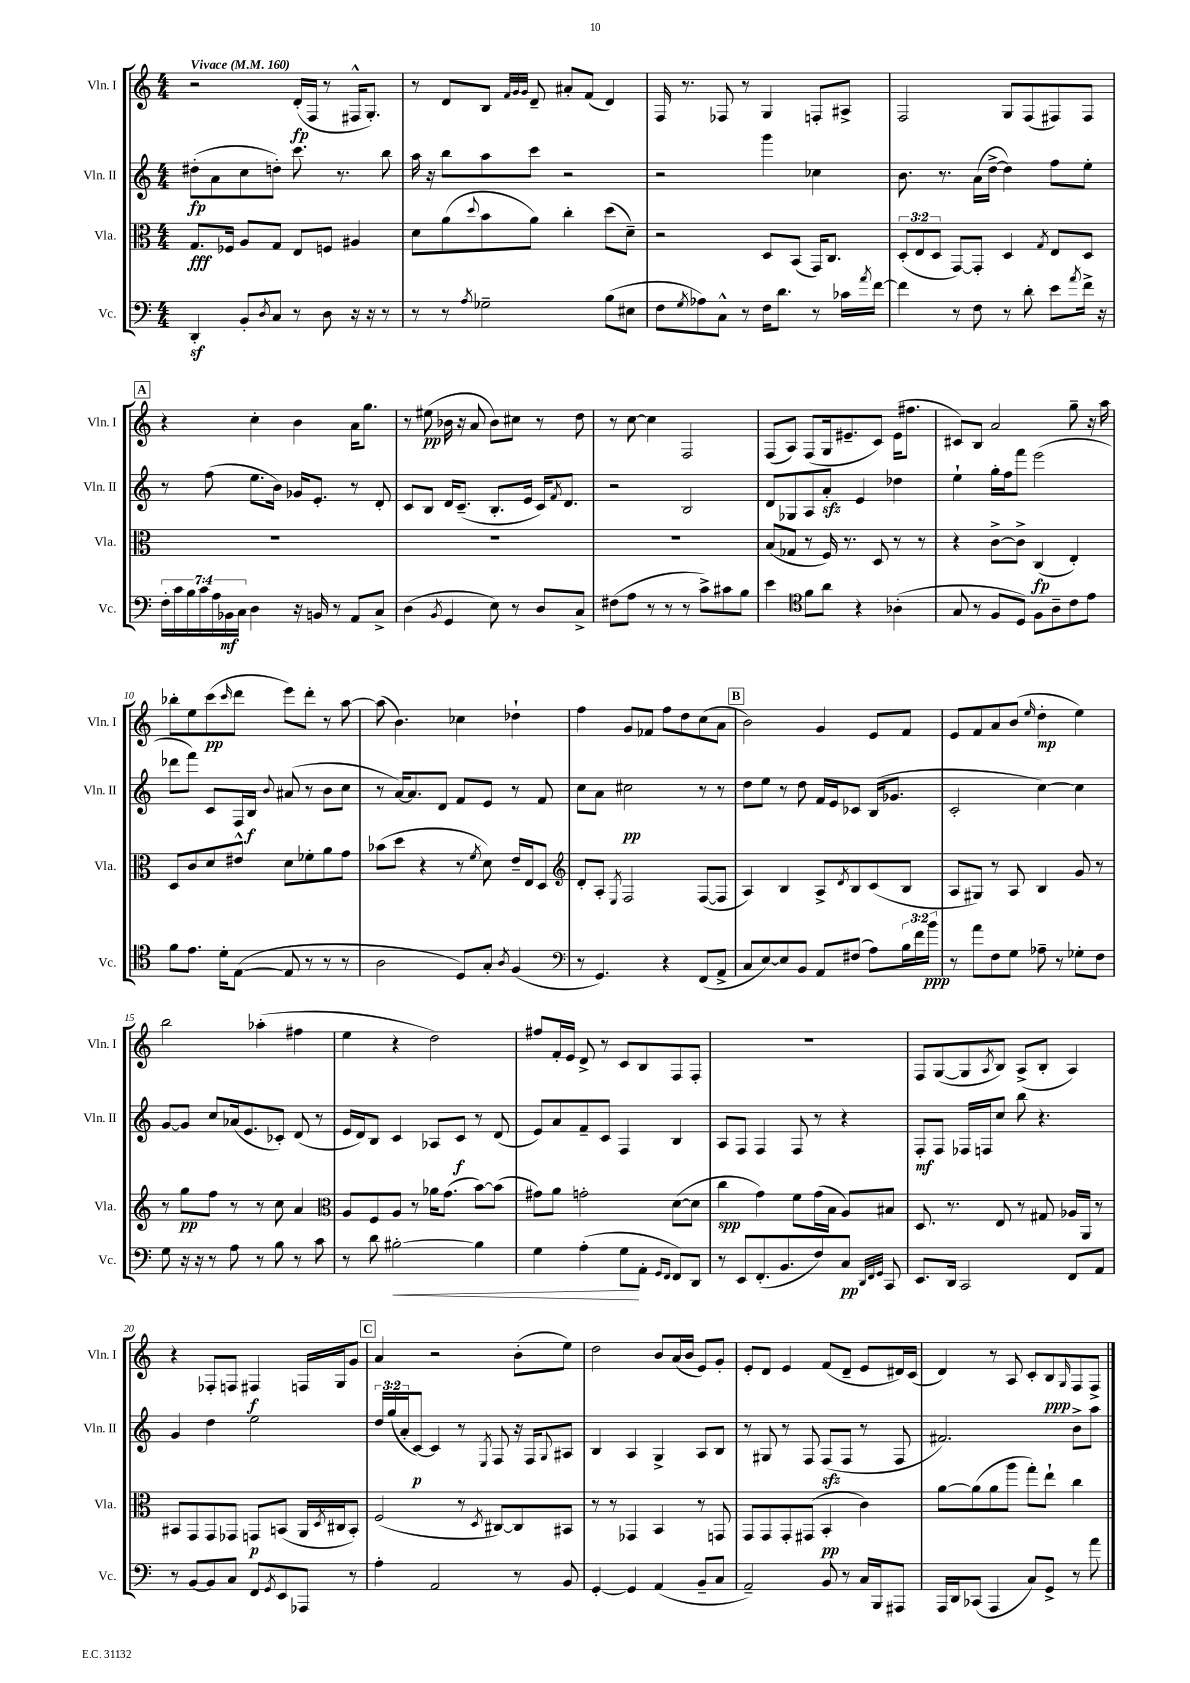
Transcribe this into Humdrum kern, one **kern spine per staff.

**kern	**dynam	**kern	**dynam	**kern	**dynam	**kern	**dynam
*part4	*part4	*part3	*part3	*part2	*part2	*part1	*part1
*staff4	*staff4	*staff3	*staff3	*staff2	*staff2	*staff1	*staff1
*I"Vc.	*	*I"Vla.	*	*I"Vln. II	*	*I"Vln. I	*
*I'Vc.	*	*I'Vla.	*	*I'Vln. II	*	*I'Vln. I	*
*clefF4	*	*clefC3	*	*clefG2	*	*clefG2	*
*k[]	*	*k[]	*	*k[]	*	*k[]	*
*M4/4	*	*M4/4	*	*M4/4	*	*M4/4	*
*MM160	*	*MM160	*	*MM160	*	*MM160	*
=1	=1	=1	=1	=1	=1	=1	=1
!	!	!	!	!	!	!LO:TX:a:B:t=Vivace	!
4DDz'/	.	8.G/L	fff	(8dd#X'\L	fp	2r	.
.	.	.	.	8a\	.	.	.
.	.	16F-X/Jk	.	.	.	.	.
8BB'/L	.	8A/L	.	8cc\	.	.	.
8qD/	.	.	.	.	.	.	.
8C/J	.	8G/J	.	8ddn'\J)	.	.	.
8r	.	8E/L	.	8.ccc\	.	(16d'/LL	fp
.	.	.	.	.	.	16F/JJ	.
8D\	.	8Fn/J	.	.	.	8r	.
.	.	.	.	8.r	.	.	.
16r	.	4A#X/	.	.	.	16F#X^^/KL	.
16r	.	.	.	.	.	8.G'/J)	.
8r	.	.	.	8bb\	.	.	.
=2	=2	=2	=2	=2	=2	=2	=2
8r	.	8d\L	.	16aa\	.	8r	.
.	.	.	.	16r	.	.	.
8r	.	(8a\	.	8bb\L	.	8d/L	.
8qA/	.	8qqdd/	.	.	.	.	.
2G-X~\	.	8b\	.	8aa\	.	8B/J	.
.	.	.	.	.	.	32qqf/LLL	.
.	.	.	.	.	.	32qqg/	.
.	.	.	.	.	.	32qqg/JJJ	.
.	.	8a\J)	.	8ccc\J	.	8d~/	.
.	.	4cc'\	.	2r	.	8a#X'/L	.
.	.	.	.	.	.	(8f/J	.
(8B\L	.	(8dd\L	.	.	.	4d/)	.
8E#X\J	.	8d~\J)	.	.	.	.	.
=3	=3	=3	=3	=3	=3	=3	=3
8F\L	.	2r	.	2r	.	16F/	.
.	.	.	.	.	.	8.r	.
8qG/	.	.	.	.	.	.	.
8A-X\)	.	.	.	.	.	.	.
8C^^\J	.	.	.	.	.	8F-X/	.
8r	.	.	.	.	.	8r	.
16F\KL	.	8D/L	.	4ggg\	.	4G/	.
8.d\J	.	.	.	.	.	.	.
.	.	(8BB/J	.	.	.	.	.
8r	.	16GG/KL)	.	4cc-X\	.	8Fn'/L	.
.	.	8.C/J	.	.	.	.	.
16c-X\LL	.	.	.	.	.	8A#X^/J	.
8qa/	.	.	.	.	.	.	.
[16f\JJ	.	.	.	.	.	.	.
=4	=4	=4	=4	=4	=4	=4	=4
4f\]	.	(12D'/L	.	8.b\	.	2F/	.
.	.	12E/	.	.	.	.	.
.	.	12D/J	.	.	.	.	.
.	.	.	.	8.r	.	.	.
8r	.	[8GG/L)	.	.	.	.	.
8F\	.	8GG'/J]	.	(16a\LL	.	.	.
.	.	.	.	[16dd^\JJ	.	.	.
8r	.	4D/	.	4dd\])	.	8G/L	.
8d'\	.	.	.	.	.	(8F/	.
.	.	8qG/	.	.	.	.	.
8e\L	.	8E/L	.	8ff\L	.	8F#X/)	.
8qa/	.	.	.	.	.	.	.
16f^\Jk	.	8D/J	.	8ee'\J	.	8F#/J	.
16r	.	.	.	.	.	.	.
!!LO:LB:g=z
!!LO:REH:place=s1:t=A
=5	=5	=5	=5	=5	=5	=5	=5
28F'\LL	.	1r	.	8r	.	4r	.
28c\	.	.	.	.	.	.	.
28B\	.	.	.	.	.	.	.
28c\	.	.	.	.	.	.	.
.	.	.	.	(8ff\	.	.	.
28A\	.	.	.	.	.	.	.
28BB-X\	mf	.	.	.	.	.	.
28C\JJ	.	.	.	.	.	.	.
4D\	.	.	.	8.ee\L	.	4cc'\	.
.	.	.	.	16b\Jk)	.	.	.
16r	.	.	.	16g-X/KL	.	4b\	.
16BBn/	.	.	.	8.e'/J	.	.	.
8r	.	.	.	.	.	.	.
8AA/L	.	.	.	8r	.	16a\KL	.
.	.	.	.	.	.	8.gg\J	.
8C^/J	.	.	.	8d'/	.	.	.
=6	=6	=6	=6	=6	=6	=6	=6
(4D\	.	1r	.	8c/L	.	8r	.
.	.	.	.	8B/J	.	(8ee#X\	pp
8qBB/	.	.	.	.	.	.	.
4GG/	.	.	.	16d/KL	.	16b-X\	.
.	.	.	.	(8.c~/J	.	16r	.
.	.	.	.	.	.	8a/	.
8E\)	.	.	.	8.B'/L	.	8b-\L)	.
8r	.	.	.	.	.	8cc#X\J	.
.	.	.	.	16e/Jk	.	.	.
8D/L	.	.	.	16c/KL)	.	8r	.
.	.	.	.	8qf/	.	.	.
.	.	.	.	8.d/J	.	.	.
8C^/J	.	.	.	.	.	8dd\	.
=7	=7	=7	=7	=7	=7	=7	=7
(8F#X\L	.	1r	.	2r	.	8r	.
8A\J	.	.	.	.	.	[8cc\	.
8r	.	.	.	.	.	4cc\]	.
8r	.	.	.	.	.	.	.
8r	.	.	.	2B/	.	2F/	.
8c^\L)	.	.	.	.	.	.	.
8c#X\	.	.	.	.	.	.	.
8B\J	.	.	.	.	.	.	.
=8	=8	=8	=8	=8	=8	=8	=8
4e\	.	(8B/L	.	8d/L	.	(8F/L	.
.	.	8G-X/J	.	8G-X/	.	8A/J)	.
*clefC4	*	*	*	*	*	*	*
8f\L	.	8r	.	8A/	.	(8F/L	.
8a\J	.	16F/)	.	8azz'/J	.	16G/k	.
.	.	8.r	.	.	.	8.e#X~/	.
4r	.	.	.	4e/	.	.	.
.	.	8D/	.	.	.	8c/J)	.
(4A-X'\	.	8r	.	4dd-X\	.	(16e#\KL	.
.	.	.	.	.	.	8.ff#X\J	.
.	.	8r	.	.	.	.	.
=9	=9	=9	=9	=9	=9	=9	=9
8G/	.	4r	.	4ee`\	.	8c#X/L)	.
8r	.	.	.	.	.	8B/J	.
8F/L	.	[8c^\L	.	16gg'\LL	.	2a/	.
.	.	.	.	16ff\J	.	.	.
8D/J)	.	8c^\J]	.	8fff\J	.	.	.
8F\L	.	(4C/	fp	(2eee\	.	.	.
8A~\	.	.	.	.	.	.	.
8c\	.	4E'/)	.	.	.	8gg~\	.
8e\J	.	.	.	.	.	16r	.
.	.	.	.	.	.	16aa\	.
!!LO:LB:g=z
=10	=10	=10	=10	=10	=10	=10	=10
8f\L	.	8D/L	.	8ddd-X\L	.	8bb-X'\L	.
8.e\J	.	8c/	.	8fff\J)	.	8ee\	.
.	.	8d/	.	8c/L	.	(8ccc\	pp
16d'\KL	.	.	.	.	.	.	.
.	.	.	.	.	.	16qqccc/	.
([8E\J	.	8e#X^^/J	.	16F/L	.	8ddd\J	.
.	.	.	.	16B/JJ	f	.	.
.	.	.	.	8qqb/	.	.	.
8E/]	.	8d\L	.	(8a#X/	.	8eee\L)	.
8r	.	8f-X'\	.	8r	.	8ddd'\J	.
8r	.	8a\	.	8b\L	.	8r	.
8r	.	8g\J	.	8cc\J	.	[8aa\	.
=11	=11	=11	=11	=11	=11	=11	=11
2A\	.	(8b-X\L	.	8r	.	(8aa\]	.
.	.	8dd\J	.	[16a/KL)	.	4.b\)	.
.	.	.	.	8.a/]	.	.	.
.	.	4r	.	.	.	.	.
.	.	.	.	8d/J	.	.	.
8D/L)	.	8r	.	8f/L	.	4cc-X\	.
.	.	8qf/	.	.	.	.	.
8G'/J	.	8d\)	.	8e/J	.	.	.
8qA/	.	.	.	.	.	.	.
(4F/	.	16e~/LL	.	8r	.	4dd-X`\	.
.	.	16E/J	.	.	.	.	.
.	.	8D/J	.	8f/	.	.	.
=12	=12	=12	=12	=12	=12	=12	=12
*clefF4	*	*clefG2	*	*	*	*	*
8r	.	8d'/L	.	8cc\L	.	4ff\	.
4.GG/)	.	8A'/J	.	8a\J	.	.	.
.	.	8qE/	.	.	.	.	.
.	.	2F/	.	2cc#X\	pp	8g/L	.
.	.	.	.	.	.	8f-X/J	.
4r	.	.	.	.	.	8ff\L	.
.	.	.	.	.	.	8dd\	.
(8FF/L	.	([8F/L	.	8r	.	(8cc\	.
8AA^/J	.	8F/J]	.	8r	.	8a\J	.
!!LO:REH:place=s1:t=B
=13	=13	=13	=13	=13	=13	=13	=13
8C/L	.	4A/)	.	8dd\L	.	2b\)	.
[8E/)	.	.	.	8ee\J	.	.	.
8E/]	.	4B/	.	8r	.	.	.
8BB/J	.	.	.	8dd\	.	.	.
8AA/L	.	8A^/L	.	16f/LL	.	4g/	.
.	.	.	.	16e/J	.	.	.
.	.	8qd/	.	.	.	.	.
(8F#X/J	.	8B/	.	8c-X/J	.	.	.
8A\L)	.	(8c/	.	(16B/KL	.	8e/L	.
.	.	.	.	8.g-X/J	.	.	.
24B\L	.	8B/J	.	.	.	8f/J	.
24f\	.	.	.	.	.	.	.
24b\JJ	ppp	.	.	.	.	.	.
=14	=14	=14	=14	=14	=14	=14	=14
8r	.	8A/L	.	2c'/	.	8e/L	.
8a\L	.	8G#X/J)	.	.	.	8f/	.
8F\	.	8r	.	.	.	8a/	.
8G\J	.	8A/	.	.	.	(8b/J	.
.	.	.	.	.	.	16qqee/	.
8A-X~\	.	4B/	.	[4cc\)	.	4dd'\	mp
8r	.	.	.	.	.	.	.
8G-X'\L	.	8g/	.	4cc\]	.	4ee\)	.
8F\J	.	8r	.	.	.	.	.
!!LO:LB:g=z
=15	=15	=15	=15	=15	=15	=15	=15
8G\	.	8r	.	[8g/L	.	2bb\	.
16r	.	8gg\L	pp	8g/J]	.	.	.
16r	.	.	.	.	.	.	.
8r	.	8ff\J	.	8cc/L	.	.	.
8A\	.	8r	.	(16a-X/k	.	.	.
.	.	.	.	8.e/	.	.	.
8r	.	8r	.	.	.	(4aa-X'\	.
8B\	.	8cc\	.	8c-X'/J)	.	.	.
8r	.	4a/	.	(8d/	.	4ff#X\	.
8c\	.	.	.	8r	.	.	.
=16	=16	=16	=16	=16	=16	=16	=16
*	*	*clefC3	*	*	*	*	*
8r	.	8A/L	.	16e/LL	.	4ee\	.
.	.	.	.	16d/J)	.	.	.
8d\	.	8F/	.	8B/J	.	.	.
!	!LO:HP:b	!	!	!	!	!	!
[2B#X'\	<	8A/J	.	4c/	.	4r	.
.	.	8r	.	.	.	.	.
.	.	16a-X\KL	.	8A-X/L	.	2dd\)	.
.	.	(8.g\J	.	.	.	.	.
.	.	.	.	8c/J	f	.	.
4B#\]	.	[8b\L)	.	8r	.	.	.
.	.	(8b\J]	.	(8d/	.	.	.
=17	=17	=17	=17	=17	=17	=17	=17
4G\	.	8g#X\L)	.	8e/L)	.	8ff#X/L	.
.	.	8a\J	.	8a/	.	16f'/L	.
.	.	.	.	.	.	16e/JJ	.
(4A'\	.	2gn'\	.	8f~/	.	8d^/	.
.	.	.	.	8c/J	.	8r	.
8G\L	.	.	.	4F/	.	8c/L	.
8AA'\J	[	.	.	.	.	8B/	.
16qqGG/LL	.	.	.	.	.	.	.
16qqFF/JJ	.	.	.	.	.	.	.
8FF/L)	.	([8d\L	.	4B/	.	8F/	.
8DD/J	.	8d\J]	.	.	.	8F'/J	.
=18	=18	=18	=18	=18	=18	=18	=18
8r	.	4cc\	spp	8A/L	.	1r	.
8EE/L	.	.	.	8F/J	.	.	.
(8.FF'/	.	4g\)	.	4F/	.	.	.
8.BB/	.	.	.	.	.	.	.
.	.	8f\L	.	8F/	.	.	.
8F/)	.	(16g\L	.	8r	.	.	.
.	.	16B\JJ	.	.	.	.	.
8C/J	pp	8A/L)	.	4r	.	.	.
32qqDD/LLL	.	.	.	.	.	.	.
32qqFF/	.	.	.	.	.	.	.
32qqGG/JJJ	.	.	.	.	.	.	.
8CC/	.	8B#X/J	.	.	.	.	.
=19	=19	=19	=19	=19	=19	=19	=19
8.EE/L	.	8.D/	.	8F'/L	mf	8F/L	.
.	.	.	.	8F/J	.	([8G/	.
16DD/Jk	.	8.r	.	.	.	.	.
2CC/	.	.	.	16F-X/LL	.	8G/]	.
.	.	.	.	16Fn/J	.	.	.
.	.	.	.	.	.	8qA/	.
.	.	8E/	.	8cc/J	.	8B/J)	.
.	.	8r	.	8bb\	.	(8A^/L	.
.	.	8G#X/	.	4.r	.	8B'/J	.
8FF/L	.	16A-X/LL	.	.	.	4A/)	.
.	.	16AA/JJ	.	.	.	.	.
8AA/J	.	8r	.	.	.	.	.
!!LO:LB:g=z
=20	=20	=20	=20	=20	=20	=20	=20
8r	.	8BB#X/L	.	4g/	.	4r	.
[8BB/L	.	8GG/	.	.	.	.	.
8BB/]	.	8GG/	.	4dd\	.	8F-X'/L	.
8C/J	.	8GG-X/J	.	.	.	8Fn/J	.
8FF/L	.	8GGn/L	p	2ee\	.	4F#X/	f
8qGG/	.	.	.	.	.	.	.
8EE/	.	(8BBn/J	.	.	.	.	.
8AAA-X/J	.	16AA/LL	.	.	.	16Fn/LL	.
.	.	8qD/	.	.	.	.	.
.	.	16C#X/J	.	.	.	16G/J	.
8r	.	8BB'/J)	.	.	.	8g/J	.
!!LO:REH:place=s1:t=C
=21	=21	=21	=21	=21	=21	=21	=21
4A'\	.	(2F/	.	24dd/LL	.	4a/	.
.	.	.	.	(24gg/	.	.	.
.	.	.	.	24a'/J	.	.	.
.	.	.	.	[8c/J)	p	.	.
2AA/	.	.	.	4c/]	.	2r	.
.	.	8r	.	8r	.	.	.
.	.	8qD/	.	8qE/	.	.	.
.	.	[8C#X/L)	.	8F/	.	.	.
8r	.	8C#/]	.	16r	.	(8b'\L	.
.	.	.	.	16F/KL	.	.	.
.	.	.	.	8qqG/	.	.	.
8BB/	.	8BB#X/J	.	8A#X/J	.	8ee\J)	.
=22	=22	=22	=22	=22	=22	=22	=22
[4GG'/	.	8r	.	4B/	.	2dd\	.
.	.	8r	.	.	.	.	.
4GG/]	.	4GG-X/	.	4A/	.	.	.
(4AA/	.	4BB/	.	4G^/	.	8b/L	.
.	.	.	.	.	.	(16a/L	.
.	.	.	.	.	.	16b/JJ	.
8BB~/L	.	8r	.	8A/L	.	8e/L)	.
8C/J	.	8GGn/	.	8B/J	.	8g'/J	.
=23	=23	=23	=23	=23	=23	=23	=23
2AA~/)	.	8GG/L	.	8r	.	8e'/L	.
.	.	8GG/	.	8G#X/	.	8d/J	.
.	.	8GG'/	.	8r	.	4e/	.
.	.	(8GG#X/J	.	8F/	.	.	.
8BB/	.	4BB'/	pp	(8Fzz/L	.	(8f/L	.
8r	.	.	.	8F/J	.	8d~/J	.
16C/LL	.	4c\)	.	8r	.	8e/L	.
16BBB/J	.	.	.	.	.	.	.
8AAA#X/J	.	.	.	8F/	.	16d#X/L)	.
.	.	.	.	.	.	(16c/JJ	.
=24	=24	=24	=24	=24	=24	=24	=24
16AAA/LL	.	[8a\L	.	2.f#X/)	.	4d/)	.
16DD/J	.	.	.	.	.	.	.
(8CC-X/J	.	(8a\]	.	.	.	.	.
4AAA/	.	8a\	.	.	.	8r	.
.	.	8aa\J	.	.	.	8A/	.
8C/L)	.	8gg'\L)	.	.	.	8c'/L	.
8GG^/J	.	8ee`\J	.	.	.	8B/	ppp
.	.	.	.	.	.	16qqG/	.
8r	.	4cc\	.	8b^\L	.	8F/	.
8a\	.	.	.	8aa\J	.	8F^/J	.
==	==	==	==	==	==	==	==
*-	*-	*-	*-	*-	*-	*-	*-
